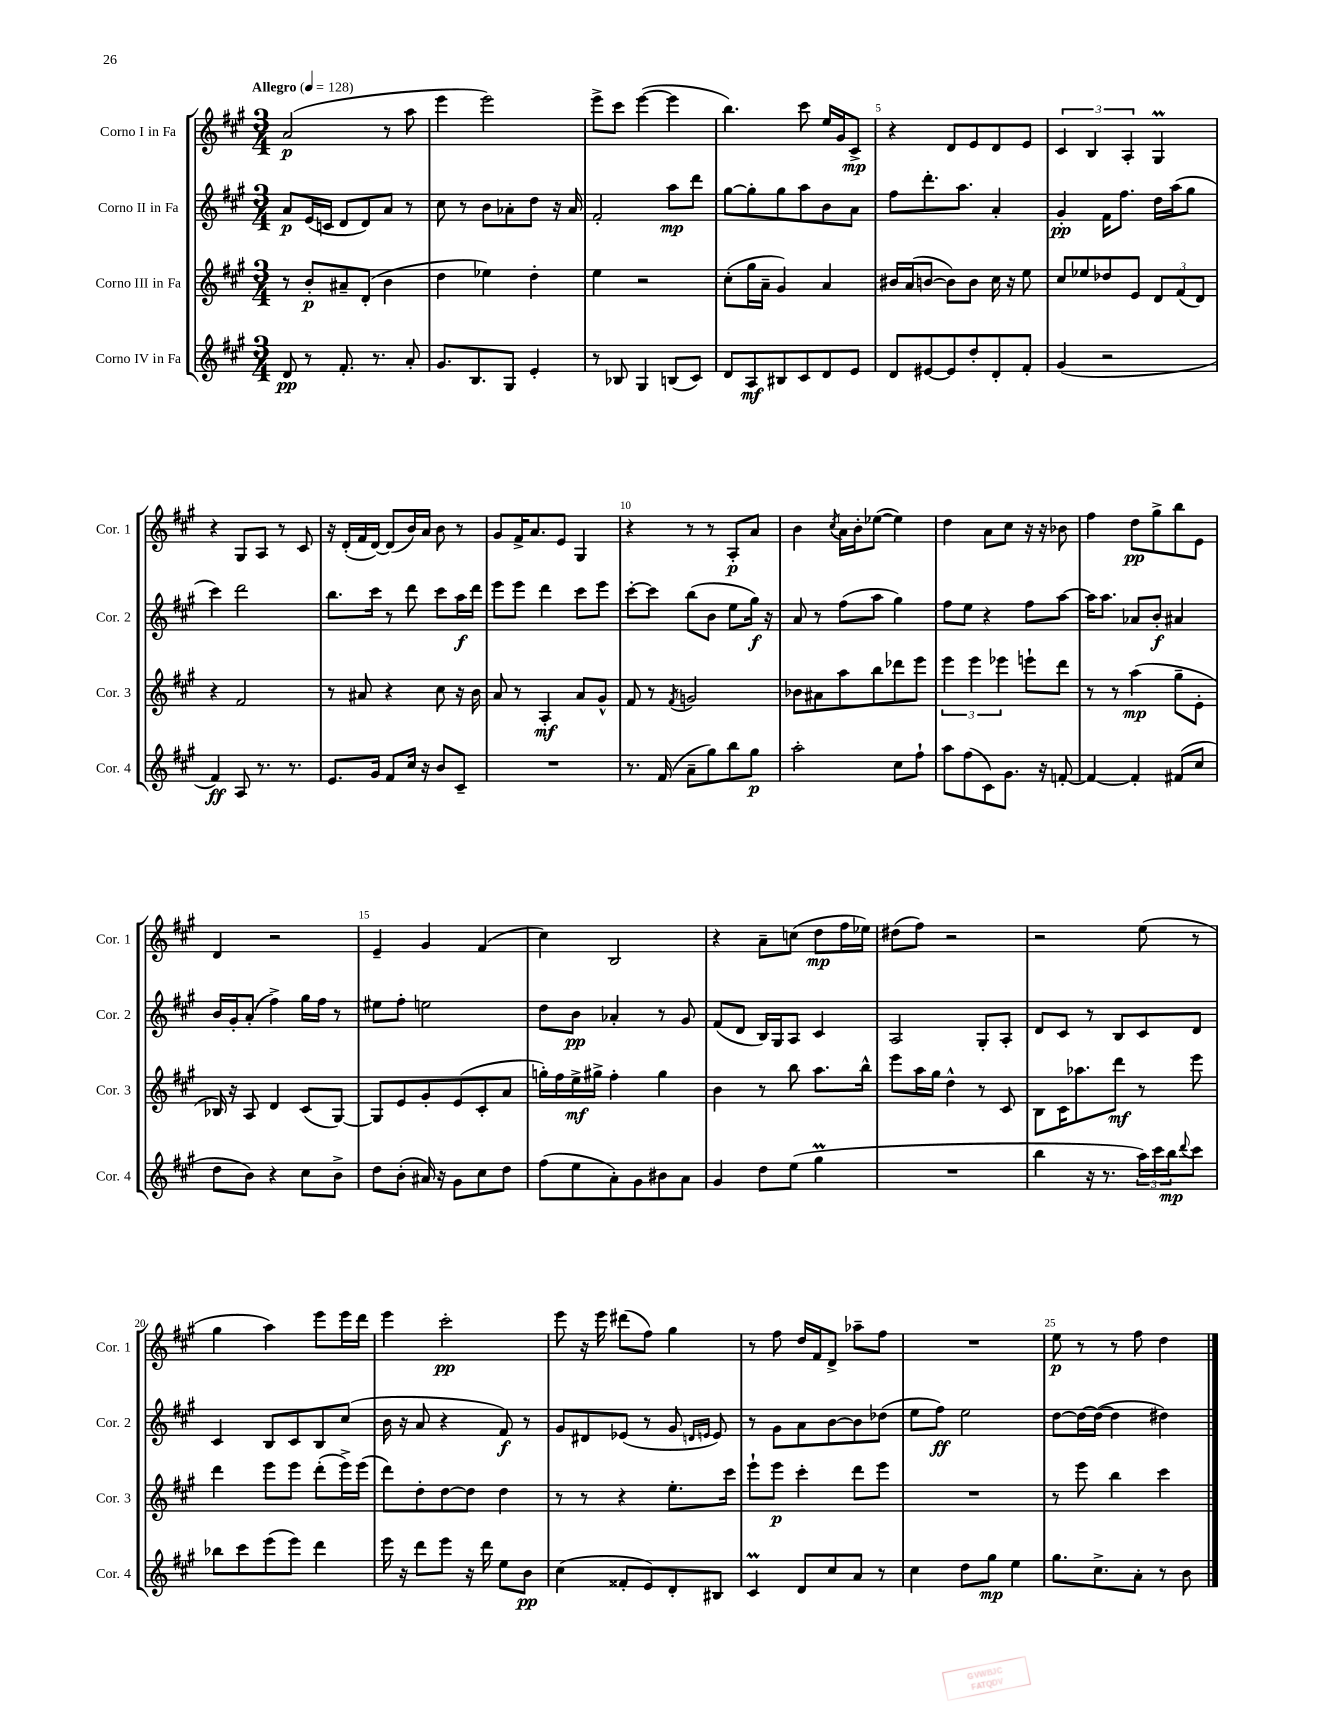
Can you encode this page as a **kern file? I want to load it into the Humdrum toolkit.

**kern	**kern	**kern	**kern
*staff4	*staff3	*staff2	*staff1
*clefG2	*clefG2	*clefG2	*clefG2
*k[f#c#g#]	*k[f#c#g#]	*k[f#c#g#]	*k[f#c#g#]
*M3/4	*M3/4	*M3/4	*M3/4
*MM128	*MM128	*MM128	*MM128
8d	8r	8a	(2a
8r	8b'	(16e	.
.	.	16c	.
8.f#'	8a#~	8d	.
.	(8d'	8d)	.
8.r	.	.	.
.	4b	8a	8r
8a'	.	8r	8aa
=	=	=	=
8.g#	4dd	8cc#	4eee
.	.	8r	.
8.B	.	.	.
.	4ee-)	8b	2eee)
8G#	.	8a-'	.
4e'	4dd'	8dd	.
.	.	16r	.
.	.	16a-	.
=	=	=	=
8r	4ee	2f#'	8eee^
8B-	.	.	8ccc#
4G#	2r	.	([4eee
(8B	.	8aa	4eee]
8c#)	.	8ddd	.
=	=	=	=
8d	(8cc#'	[8gg#	4.bb)
8A	16gg#	8gg#']	.
.	16a~	.	.
8B#	4g#)	8gg#	.
8c#	.	8aa	8ccc#
8d	4a	8b	16ee
.	.	.	16g#
8e	.	8a	8c#^
=	=	=	=
8d	16b#	8ff#	4r
.	(16a	.	.
[8e#	[8b	8.ddd'	.
8e#]	8b])	.	8d
.	.	8.aa	.
8dd'	8b	.	8e
8d'	16cc#	4a'	8d
.	16r	.	.
8f#'	8ee	.	8e
=	=	=	=
(4g#	8cc#	4g#'	6c#
.	8ee-	.	.
.	.	.	6B
2r	8dd-	16f#	.
.	.	8.ff#	.
.	.	.	6A'
.	8e	.	.
.	12d	16dd	4G#
.	.	(16aa	.
.	(12f#	.	.
.	.	8gg#	.
.	12d)	.	.
=	=	=	=
4f#)	4r	4ccc#)	4r
8A	2f#	2ddd	8G#
8.r	.	.	8A
.	.	.	8r
8.r	.	.	.
.	.	.	8c#
=	=	=	=
8.e	8r	8.bb	16r
.	.	.	(16d'
.	8a#	.	16f#
16g#	.	16ccc#	[16d)
8f#	4r	8r	(8d]
16cc#	.	8ddd	16b)
16r	.	.	16a
8b	8cc#	8ccc#	8b
8c#~	16r	16aa	8r
.	16b	16ddd	.
=	=	=	=
2.r	8a	8eee	8g#
.	8r	8eee	16f#^
.	.	.	8.a
.	4A'	4ddd	.
.	.	.	8e
.	8a	8ccc#	4G#
.	8g#^^	8eee	.
=	=	=	=
8.r	8f#	[8ccc#'	4r
.	8r	8ccc#]	.
(16f#	.	.	.
.	8qf#	.	.
8a~	2g	(8bb	8r
8gg#)	.	8b	8r
8bb	.	8ee	8A'
8gg#	.	16gg#)	8a
.	.	16r	.
=	=	=	=
2aa'	8b-	8a	4b
.	8a#	8r	.
.	.	.	8qcc#
.	8aa	(8ff#	16a
.	.	.	16b'
.	8bb	8aa	([8ee-
8cc#	8ddd-	4gg#)	4ee-])
8ff#`	8eee	.	.
=	=	=	=
8aa	6eee	8ff#	4dd
(8ff#	.	8ee	.
.	6eee	.	.
8c#)	.	4r	8a
.	6eee-	.	.
8.g#	.	.	8cc#
.	8eee`	8ff#	16r
16r	.	.	16r
[8f'	8ddd	[8aa	8b-
=	=	=	=
4f_	8r	16aa]	4ff#
.	.	8.aa	.
.	8r	.	.
4f']	(4aa	8a-	8dd
.	.	8b'	8gg#^
(8f#	8gg#~	4a#	8bb
8cc#	8e'	.	8e
=	=	=	=
8dd	16B-)	16b	4d
.	16r	16g#'	.
8b)	8A	(8a'	.
4r	4d	4ff#^)	2r
8cc#	(8c#	16gg#	.
.	.	16ff#	.
8b^	[8G#)	8r	.
=	=	=	=
8dd	8G#]	8ee#	4e~
(8b'	8e	8ff#'	.
16a#)	8g#'	2ee	4g#
16r	.	.	.
8g#	(8e	.	.
8cc#	8c#'	.	(4f#
8dd	8a	.	.
=	=	=	=
(8ff#	16gg')	8dd	4cc#)
.	16ff#	.	.
8ee	16ee^	8b	.
.	16gg#^	.	.
8a')	4ff#'	4a-'	2B
8g#	.	.	.
8b#	4gg#	8r	.
8a	.	8g#	.
=	=	=	=
4g#	4b	(8f#	4r
.	.	8d	.
8dd	8r	16B)	8a~
.	.	16G#	.
(8ee	8bb	8A	(8cc
4gg#	8.aa	4c#	8dd
.	.	.	16ff#
.	16bb^^	.	16ee-)
=	=	=	=
2.r	8eee	2A	(8dd#
.	16aa	.	8ff#)
.	16gg#	.	.
.	4dd^^	.	2r
.	8r	8G#'	.
.	8c#	8A'	.
=	=	=	=
4bb	8B	8d	2r
.	16c#	8c#	.
.	8.aa-	.	.
16r	.	8r	.
8.r	.	.	.
.	8ddd	8B	.
24aa)	8r	8c#	(8ee
24ccc#	.	.	.
24bb	.	.	.
8qqddd	.	.	.
8ccc#	8eee	8d	8r
=	=	=	=
8bb-	4ddd	4c#	4gg#
8ccc#	.	.	.
(8eee	8eee	8B	4aa)
8eee)	8eee	8c#	.
4ddd	(8ddd'	8B	8eee
.	16eee^)	(8cc#	16eee
.	(16eee	.	16ddd
=	=	=	=
16eee	8ddd)	16b	4eee
16r	.	16r	.
8ddd	8dd'	8a	.
8eee	[8dd	4r	2ccc#'
16r	8dd]	.	.
16ddd	.	.	.
8ee	4dd	8f#)	.
8b	.	8r	.
=	=	=	=
(4cc#	8r	8g#	8eee
.	8r	8d#	16r
.	.	.	16eee
8f##'	4r	(8e-	(8ddd#
8e)	.	8r	8ff#)
8d'	8.ee'	8g#	4gg#
.	.	16qqd	.
.	.	16qqe	.
8B#	.	8e)	.
.	16ccc#	.	.
=	=	=	=
4c#	8eee`	8r	8r
.	8eee	8g#	8ff#
8d	4ccc#'	8a	16dd
.	.	.	16f#
8cc#	.	[8b	8d^
8a	8ddd	8b]	8aa-~
8r	8eee	(8dd-	8ff#
=	=	=	=
4cc#	2.r	8ee	2.r
.	.	8ff#)	.
8dd	.	2ee	.
8gg#	.	.	.
4ee	.	.	.
=	=	=	=
8.gg#	8r	[8dd	8ee
.	8eee	16dd_	8r
8.cc#^	.	(16dd_	.
.	4bb	4dd]	8r
8a'	.	.	8ff#
8r	4ccc#	4dd#)	4dd
8b	.	.	.
==	==	==	==
*-	*-	*-	*-
